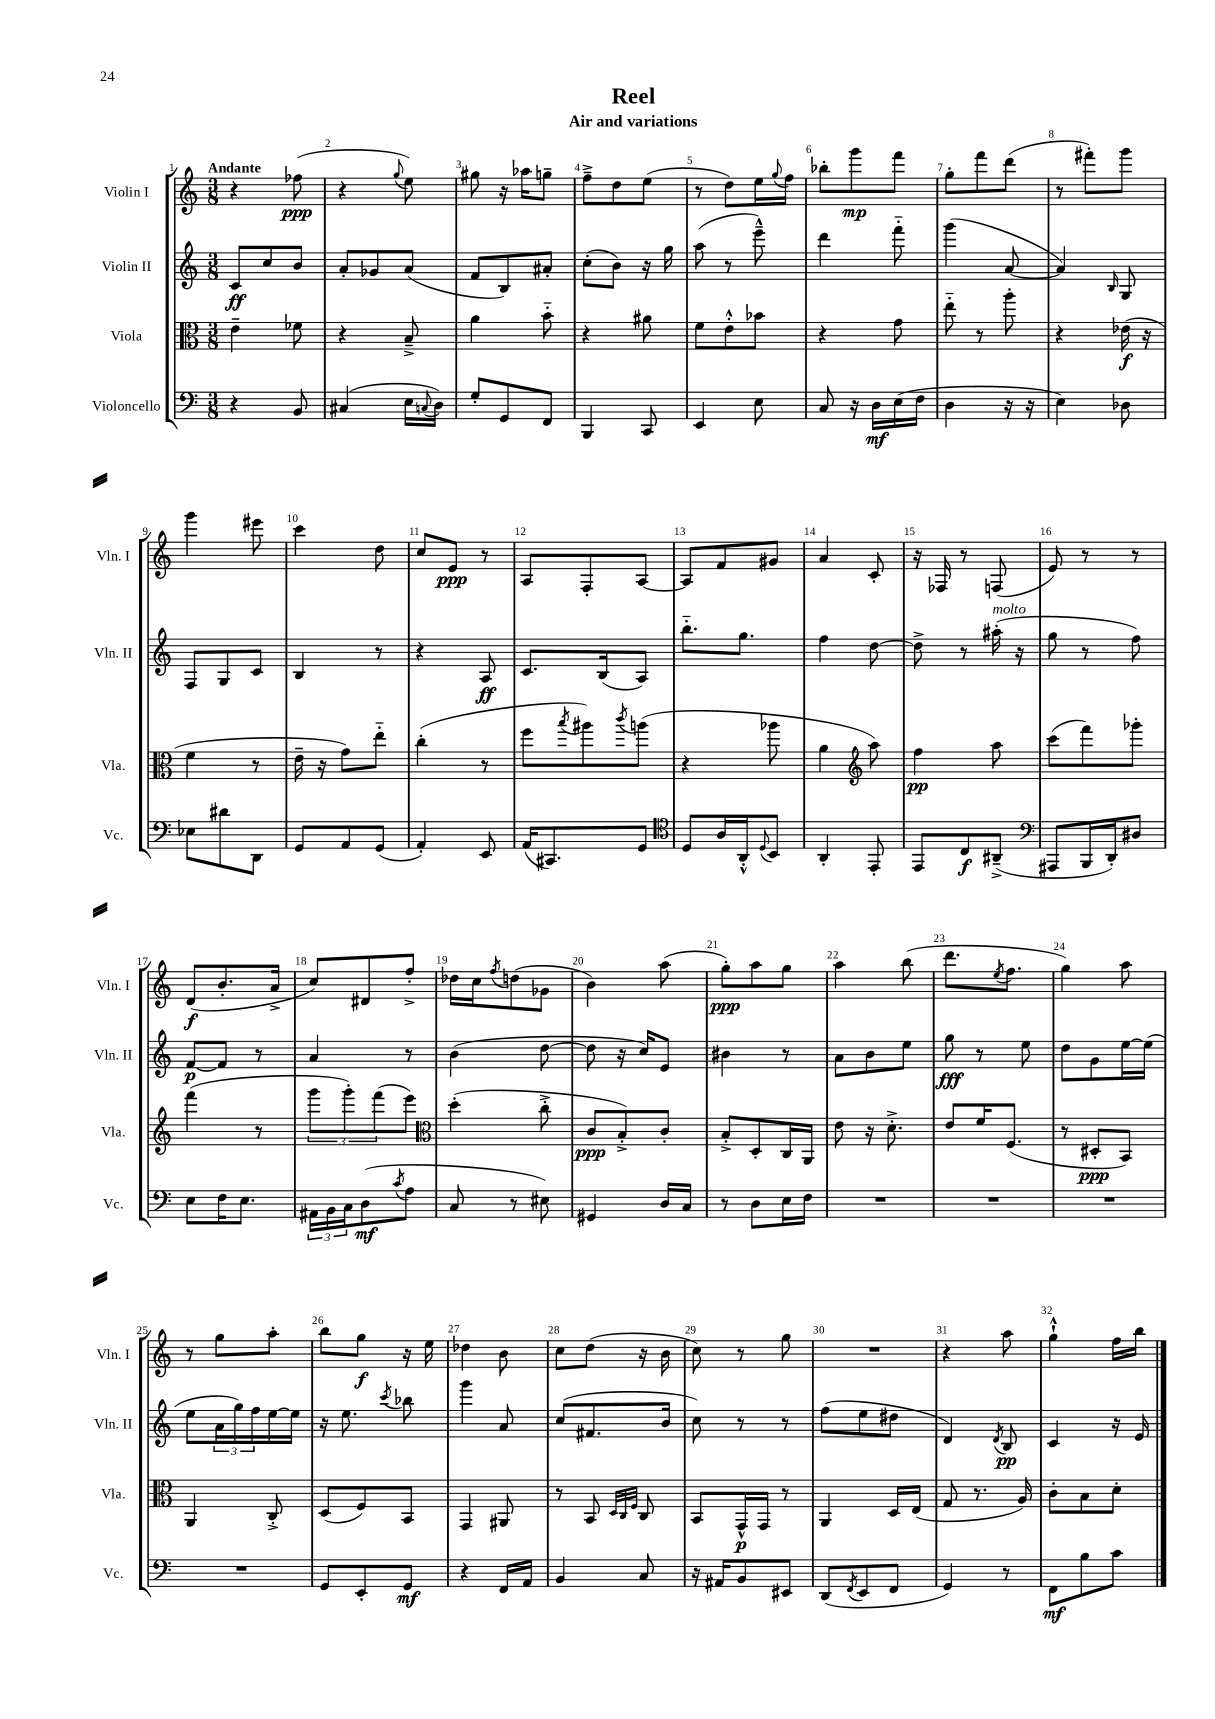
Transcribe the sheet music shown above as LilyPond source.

\header { title = "Reel" subtitle = "Air and variations" }
<<
\new StaffGroup <<
\new Staff = "s0" \with { instrumentName = "Violin I" shortInstrumentName = "Vln. I" } {
    \clef treble \key c \major \numericTimeSignature \time 3/8 \tempo "Andante"
    r4 fes''8\ppp( |
    r4 \appoggiatura { g''8 } e''8) |
    gis''8 r16 aes''16 g''8-- |
    f''8---> d''8 e''8( |
    r8 d''8) e''16 \appoggiatura { g''8 } f''16 |
    bes''8-. g'''8\mp f'''8 |
    g''8-. f'''8 d'''8( |
    r8 fis'''8-.) g'''8 |
    g'''4 eis'''8 |
    c'''4 d''8 |
    c''8 e'8\ppp r8 |
    a8 f8-. a8~ |
    a8 f'8 gis'8 |
    a'4 c'8-. |
    r16 fes16 r8 f8( |
    e'8) r8 r8 |
    d'8\f( b'8.-. a'16-> |
    c''8) dis'8 f''8-.-> |
    des''16 c''16 \acciaccatura { f''8 } d''8( ges'8 |
    b'4) a''8( |
    g''8-.\ppp) a''8 g''8 |
    a''4 b''8( |
    d'''8. \acciaccatura { e''8 } f''8. |
    g''4) a''8 |
    r8 g''8 a''8-. |
    b''8 g''8\f r16 e''16 |
    des''4 b'8 |
    c''8 d''8( r16 b'16 |
    c''8) r8 g''8 |
    R4. |
    r4 a''8 |
    g''4-!-^ f''16 b''16 \bar "|." |
}
\new Staff = "s1" \with { instrumentName = "Violin II" shortInstrumentName = "Vln. II" } {
    \clef treble \key c \major \numericTimeSignature \time 3/8
    c'8\ff c''8 b'8 |
    a'8-. ges'8 a'8( |
    f'8 b8) ais'8-. |
    c''8-.( b'8) r16 g''16 |
    a''8( r8 e'''8---^) |
    d'''4 f'''8-_ |
    g'''4( a'8~ |
    a'4) \grace { b16 } g8 |
    f8 g8 c'8 |
    b4 r8 |
    r4 a8\ff |
    c'8. b16( a8) |
    b''8.-_ g''8. |
    f''4 d''8~ |
    d''8-> r8 ais''16-.^\markup { \italic "molto" }( r16 |
    g''8 r8 f''8) |
    f'8~\p f'8 r8 |
    a'4 r8 |
    b'4( d''8~ |
    d''8 r16 c''16) e'8 |
    bis'4 r8 |
    a'8 b'8 e''8 |
    g''8\fff r8 e''8 |
    d''8 g'8 e''16~ e''16( |
    e''8 \tuplet 3/2 { a'16 g''16) f''16 } e''16~ e''16 |
    r16 e''8. \acciaccatura { c'''8 } bes''8 |
    g'''4 a'8 |
    c''8( fis'8. b'16 |
    c''8) r8 r8 |
    f''8( e''8 dis''8 |
    d'4) \acciaccatura { d'8 } b8\pp |
    c'4 r16 e'16 \bar "|." |
}
\new Staff = "s2" \with { instrumentName = "Viola" shortInstrumentName = "Vla." } {
    \clef alto \key c \major \numericTimeSignature \time 3/8
    e'4-- fes'8 |
    r4 b8---> |
    a'4 b'8-_ |
    r4 ais'8 |
    f'8 e'8-.-^ bes'8 |
    r4 g'8 |
    e''8-_ r8 a''8-. |
    r4 ees'16\f( r16 |
    f'4 r8 |
    e'16-- r16 g'8) e''8-_ |
    c''4-.( r8 |
    f''8 \acciaccatura { b''8 } ais''8) \acciaccatura { c'''8 } a''8( |
    r4 aes''8 |
    a'4 \clef treble a''8) |
    f''4\pp a''8 |
    c'''8( f'''8) ges'''8-. |
    f'''4( r8 |
    \tuplet 3/2 { g'''8 g'''8-.) f'''8( } e'''8) |
    \clef alto d''4-.( c''8-.-> |
    c'8\ppp b8-.->) c'8-. |
    b8-.-> d8-. c16 a,16 |
    e'8 r16 d'8.-.-> |
    e'8 f'16 f8.( |
    r8 dis8-.\ppp b,8) |
    a,4 c8-.-> |
    d8( f8) b,8 |
    g,4 ais,8 |
    r8 b,8 \grace { d32 c32 f32 } c8 |
    b,8 g,16-^\p g,16 r8 |
    a,4 d16 e16( |
    g8 r8. a16) |
    c'8-. b8 d'8-. \bar "|." |
}
\new Staff = "s3" \with { instrumentName = "Violoncello" shortInstrumentName = "Vc." } {
    \clef bass \key c \major \numericTimeSignature \time 3/8
    r4 b,8 |
    cis4( e16 \appoggiatura { c8 } d16) |
    g8-. g,8 f,8 |
    b,,4 c,8 |
    e,4 e8 |
    c8 r16 d16\mf e16( f16 |
    d4 r16 r16 |
    e4) des8 |
    ees8 dis'8 d,8 |
    g,8 a,8 g,8( |
    a,4-.) e,8 |
    a,16( cis,8.) g,8 |
    \clef tenor d8 a16 a,16-.-^ \appoggiatura { d8 } b,8 |
    a,4-. e,8-. |
    e,8 c8\f ais,8--->( |
    \clef bass ais,,8 b,,16 d,16-.) dis8 |
    e8 f16 e8. |
    \tuplet 3/2 { ais,16 b,16 c16 } d8\mf( \acciaccatura { c'8 } a8 |
    c8 r8 eis8) |
    gis,4 d16 c16 |
    r8 d8 e16 f16 |
    R4. |
    R4. |
    R4. |
    R4. |
    g,8 e,8-. g,8\mf |
    r4 f,16 a,16 |
    b,4 c8 |
    r16 ais,16 b,8 eis,8 |
    d,8( \acciaccatura { f,8 } e,8 f,8 |
    g,4) r8 |
    f,8\mf b8 c'8 \bar "|." |
}
>>
>>
\layout { \context { \Score \override BarNumber.break-visibility = ##(#f #t #t) barNumberVisibility = #all-bar-numbers-visible } }
